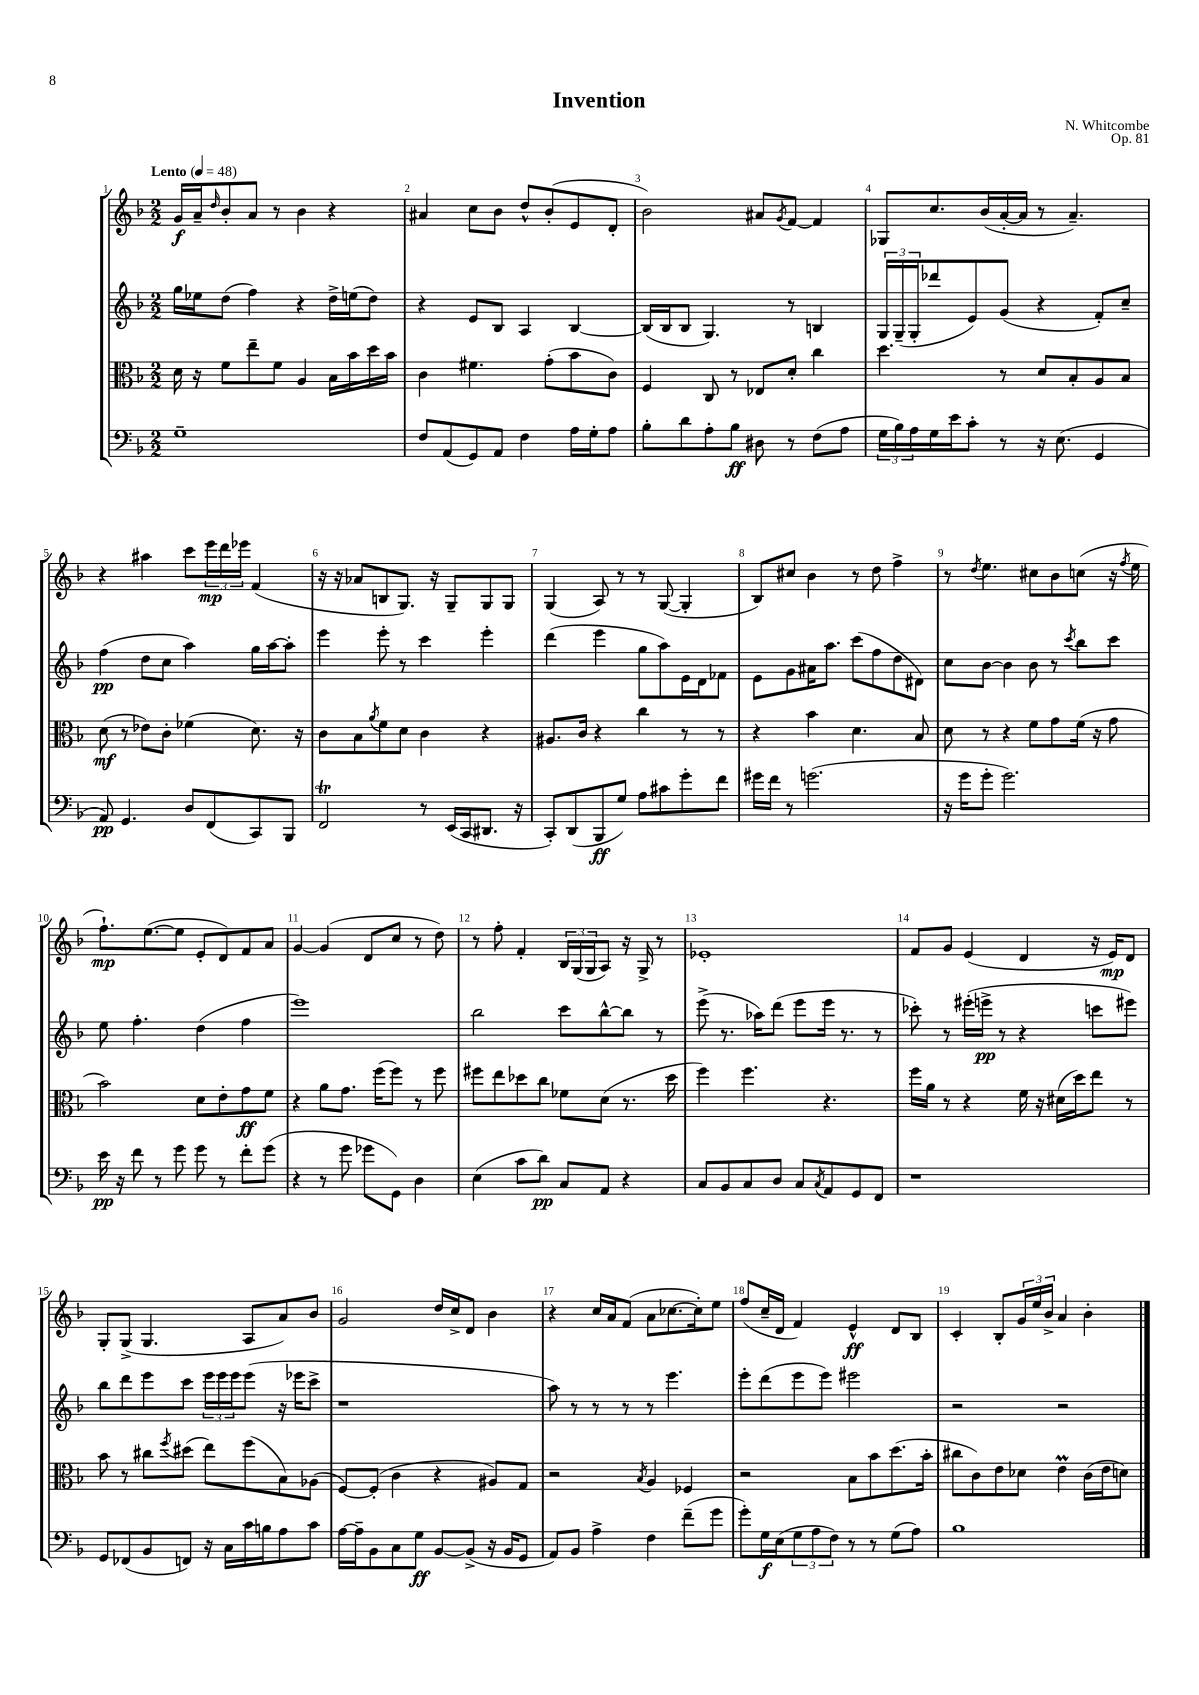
\header { title = "Invention" composer = "N. Whitcombe" opus = "Op. 81" }
<<
\new StaffGroup <<
\new Staff = "s0" {
    \clef treble \key f \major \numericTimeSignature \time 2/2 \tempo "Lento" 4 = 48
    g'16\f a'16-- \grace { d''16 } bes'8-. a'8 r8 bes'4 r4 |
    ais'4 c''8 bes'8 d''8-^ bes'8-.( e'8 d'8-. |
    bes'2) ais'8 \acciaccatura { g'8 } f'8~ f'4 |
    ges8 c''8. bes'16( a'16~-. a'16 r8 a'4.--) |
    r4 ais''4 c'''8 \tuplet 3/2 { e'''16\mp d'''16 ees'''16 } f'4( |
    r16 r16 aes'8 b8 g8.) r16 g8-- g8 g8 |
    g4( a8) r8 r8 g8~( g4-. |
    bes8) cis''8 bes'4 r8 d''8 f''4-> |
    r8 \acciaccatura { d''8 } e''4. cis''8 bes'8 c''8( r16 \acciaccatura { f''8 } e''16 |
    f''8.-!\mp) e''8.~( e''8 e'8-. d'8) f'8 a'8 |
    g'4~ g'4( d'8 c''8 r8 d''8) |
    r8 f''8-. f'4-. \tuplet 3/2 { bes16 g16( g16 } a8) r16 g16-> r8 |
    ees'1-. |
    f'8 g'8 e'4( d'4 r16 e'16\mp) d'8 |
    g8-. g8->( g4. a8 a'8) bes'8 |
    g'2 d''16 c''16-> d'8 bes'4 |
    r4 c''16 a'16 f'8( a'8 ces''8.~ ces''16-.) e''8 |
    f''8( c''16-- d'16 f'4) e'4-^\ff d'8 bes8 |
    c'4-. bes8-. \tuplet 3/2 { g'16 e''16 bes'16-> } a'4 bes'4-. \bar "|." |
}
\new Staff = "s1" {
    \clef treble \key f \major \numericTimeSignature \time 2/2
    g''16 ees''16 d''8( f''4) r4 d''16-> e''16( d''8) |
    r4 e'8 bes8 a4 bes4~ |
    bes16( bes16 bes8 g4.) r8 b4 |
    \tuplet 3/2 { g16 g16--( g16-. } des'''8 e'8) g'8( r4 f'8-.) c''8-- |
    f''4\pp( d''8 c''8 a''4) g''16 a''16~ a''8-. |
    e'''4 e'''8-. r8 c'''4 e'''4-. |
    d'''4( e'''4 g''8 a''8) e'16 d'16 fes'8 |
    e'8 g'8 ais'16 a''8. c'''8( f''8 d''8 dis'8) |
    c''8 bes'8~ bes'4 bes'8 r8 \acciaccatura { c'''8 } bes''8 c'''8 |
    e''8 f''4.-. d''4( f''4 |
    e'''1) |
    bes''2 c'''8 bes''8~-^ bes''8 r8 |
    e'''8->( r8. aes''16) d'''8( e'''8 e'''16 r8. r8 |
    ces'''8-.) r8 eis'''16-.( e'''16->\pp r8 r4 c'''8 eis'''8) |
    bes''8 d'''8 e'''8 c'''8 \tuplet 3/2 { e'''16 e'''16 e'''16 } e'''8( r16 ees'''16 c'''8-> |
    r1 |
    a''8) r8 r8 r8 r8 e'''4. |
    e'''8-. d'''8( e'''8 e'''8) eis'''2 |
    r2 r2 \bar "|." |
}
\new Staff = "s2" {
    \clef alto \key f \major \numericTimeSignature \time 2/2
    d'16 r16 f'8 e''8-- f'8 a4 bes16 bes'16 d''16 bes'16 |
    c'4 fis'4. g'8-.( bes'8 c'8) |
    f4 c8 r8 ees8 d'8-. c''4 |
    d''4. r8 d'8 bes8-. a8 bes8 |
    d'8\mf( r8 ees'8) c'8-. fes'4( d'8.) r16 |
    c'8 bes8 \acciaccatura { a'8 } f'8 d'8 c'4 r4 |
    ais8. c'16 r4 c''4 r8 r8 |
    r4 bes'4 d'4. bes8 |
    d'8 r8 r4 f'8 g'8 f'16( r16 g'8 |
    bes'2) d'8 e'8-. g'8\ff f'8 |
    r4 a'8 g'8. f''16( f''8) r8 f''8 |
    fis''8 e''8 des''8 c''8 fes'8 d'8( r8. des''16 |
    f''4) f''4. r4. |
    f''16 a'16 r8 r4 f'16 r16 dis'16( d''16) e''8 r8 |
    bes'8 r8 cis''8 \acciaccatura { f''8 } dis''8( e''8) f''8( bes8) aes8( |
    f8~) f8-.( c'4 r4 ais8) g8 |
    r2 \acciaccatura { bes8 } a4 fes4 |
    r2 bes8 bes'8 d''8.( bes'16-. |
    cis''8 c'8) e'8 des'8 e'4\prall c'16( e'16 d'8) \bar "|." |
}
\new Staff = "s3" {
    \clef bass \key f \major \numericTimeSignature \time 2/2
    g1-- |
    f8 a,8( g,8) a,8 f4 a16 g16-. a8 |
    bes8-. d'8 a8-. bes8\ff dis8 r8 f8( a8 |
    \tuplet 3/2 { g16 bes16) a16 } g16 e'16 c'8-. r8 r16 e8.( g,4 |
    a,8\pp) g,4. d8 f,8( c,8) bes,,8 |
    f,2\trill r8 e,16( c,16 dis,8. r16 |
    c,8-.) d,8( bes,,8\ff g8) a8 cis'8 g'8-. f'8 |
    gis'16 f'16 r8 g'2.( |
    r16 g'16 g'8-. g'2.) |
    e'16\pp r16 f'8 r8 g'8 g'8 r8 f'8-. g'8( |
    r4 r8 g'8 ges'8 g,8) d4 |
    e4( c'8 d'8\pp) c8 a,8 r4 |
    c8 bes,8 c8 d8 c8 \acciaccatura { c8 } a,8 g,8 f,8 |
    r1 |
    g,8 fes,8( bes,8 f,8) r16 c16 c'16 b16 a8 c'8 |
    a16~ a16-- bes,8 c8 g8\ff bes,8~ bes,8->( r16 bes,16 g,8 |
    a,8) bes,8 a4-> f4 f'8--( g'8 |
    g'8-.) g16\f e16( \tuplet 3/2 { g8 a8 f8) } r8 r8 g8( a8) |
    bes1 \bar "|." |
}
>>
>>
\layout { \context { \Score \override BarNumber.break-visibility = ##(#f #t #t) barNumberVisibility = #all-bar-numbers-visible } }
